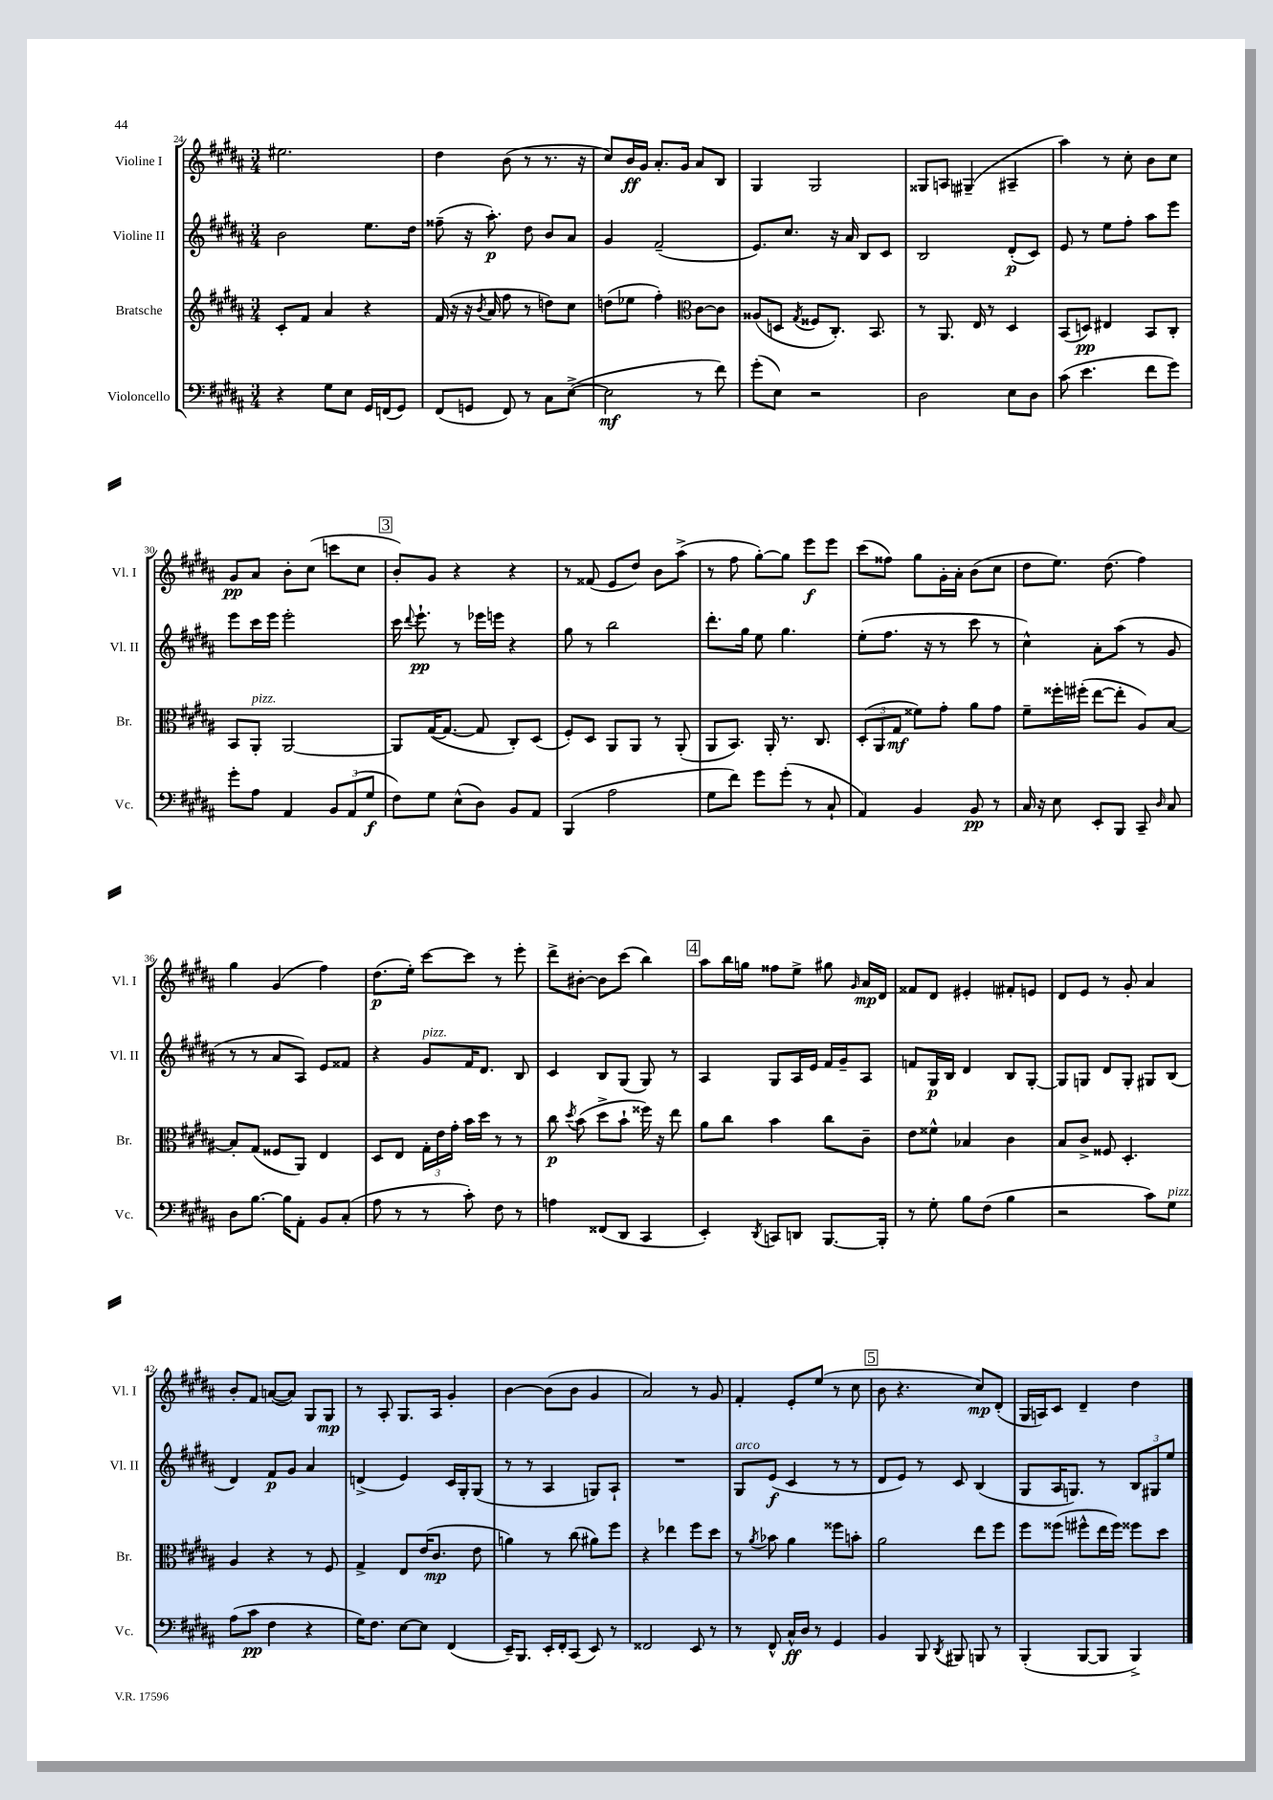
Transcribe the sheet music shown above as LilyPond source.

<<
\new StaffGroup <<
\new Staff = "s0" \with { instrumentName = "Violine I" shortInstrumentName = "Vl. I" } {
    \clef treble \key b \major \numericTimeSignature \time 3/4
    \autoBeamOff eis''2. |
    dis''4 b'8( r8 r8. r16 |
    cis''8[) b'16\ff gis'16] ais'8.[-. gis'16] ais'8[ b8] |
    gis4 gis2 |
    gisis8[ a8] gis4--( ais4-- |
    ais''4) r8 cis''8-. b'8[ cis''8] |
    gis'8[\pp ais'8] b'8[-. cis''8]( c'''8[ cis''8] |
    \mark \markup { \box "3" } b'8[-.) gis'8] r4 r4 |
    r8 fisis'8( e'8[ dis''8]) b'8[ ais''8]->( |
    r8 fis''8 gis''8[~-.) gis''8] e'''8[\f e'''8] |
    cis'''8[( fisis''8]) gis''8[ gis'16-. ais'16]-. b'8[( cis''8] |
    dis''8[ e''8.]) dis''8.( fis''4) |
    gis''4 gis'4( fis''4) |
    dis''8.[\p( e''16]-.) cis'''8[~ cis'''8] r8 e'''8-. |
    dis'''8[-> bis'8]~-. bis'8[ cis'''8]( b''4) |
    \mark \markup { \box "4" } ais''8[ b''16 g''16] fisis''8[ e''8]-> gis''8 \grace { gis'16 } ais'16[\mp dis'16] |
    fisis'8[ dis'8] eis'4-. fis'8[-. e'8] |
    dis'8[ e'8] r8 gis'8-. ais'4 |
    b'8[-. fis'8] a'8[~( a'8]) gis8[ gis8]\mp |
    r8 ais8-. gis8.[ ais16] gis'4-. |
    b'4~ b'8[( b'8] gis'4 |
    ais'2) r8 gis'8 |
    fis'4-. e'8[-. e''8]( r8 cis''8 |
    \mark \markup { \box "5" } b'8 r4. cis''8[\mp) dis'8]-.( |
    gis16[ a16) cis'8] dis'4-- dis''4 \bar "|." |
}
\new Staff = "s1" \with { instrumentName = "Violine II" shortInstrumentName = "Vl. II" } {
    \clef treble \key b \major \numericTimeSignature \time 3/4
    \autoBeamOff b'2 e''8.[ dis''16] |
    fisis''8--( r16 ais''8.-.\p) dis''8 b'8[ ais'8] |
    gis'4 fis'2--( |
    e'8.[) cis''8.] r16 ais'16 b8[ cis'8] |
    b2 dis'8[-.\p( cis'8]) |
    e'8 r8 e''8[ fis''8]-. ais''8[ e'''8] |
    e'''8[ cis'''16 e'''16] e'''2-. |
    \mark \markup { \box "3" } cis'''16 \appoggiatura { dis'''8 } e'''8.-!\pp r8 ees'''16[ e'''16] r4 |
    gis''8 r8 b''2 |
    dis'''8.[-. gis''16] e''8 gis''4. |
    e''8[-.( fis''8.] r16 r8 cis'''8 r8 |
    cis''4-^) ais'8[-. ais''8]( r8 gis'8 |
    r8 r8 ais'8[ ais8]) e'8[ fisis'8] |
    r4 gis'8[^\markup { \italic "pizz." } fis'16 dis'8.] b8 |
    cis'4 b8[ gis8]( gis8) r8 |
    \mark \markup { \box "4" } ais4 gis8[ ais16 e'16] fis'16[ gis'16-- ais8] |
    f'8[ gis16\p b16] dis'4 b8[ gis8]~-. |
    gis8[ g8] dis'8[ g8]-. gis8[ b8]( |
    dis'4) fis'8[\p gis'8] ais'4 |
    d'4->( e'4) cis'16[ gis16-. gis8]( |
    r8 r8 ais4 g8[) ais8]-! |
    R2. |
    gis8[^\markup { \italic "arco" } e'8]\f( cis'4 r8 r8 |
    \mark \markup { \box "5" } dis'8[ e'8]) r8 cis'8 b4( |
    gis8[ ais16 g8.]) r8 \tuplet 3/2 { b8[ gis8 e''8] } \bar "|." |
}
\new Staff = "s2" \with { instrumentName = "Bratsche" shortInstrumentName = "Br." } {
    \clef treble \key b \major \numericTimeSignature \time 3/4
    \autoBeamOff cis'8[-. fis'8] ais'4 r4 |
    fis'16( r16 r16 \acciaccatura { b'8 } ais'16 fis''8 r8 d''8[) cis''8] |
    d''8[( ees''8] fis''4-.) \clef alto cis'8[~ cis'8] |
    aisis8[( d8] \acciaccatura { gis8 } fisis8[ cis8.]-.) b,8. |
    r8 ais,8. e16 r8 dis4 |
    b,8[( d8]\pp) eis4 b,8[ cis8]-. |
    b,8[ ais,8]-.^\markup { \italic "pizz." } ais,2~ |
    \mark \markup { \box "3" } ais,8[ gis16~( gis8.]~ gis8 cis8[-.) dis8]( |
    fis8[-.) dis8] ais,8[ ais,8] r8 ais,8-.( |
    ais,8[ b,8.]) ais,16-. r8. cis8. |
    \tuplet 3/2 { dis8[-.( ais,8 gis8]\mf } fisis'8[) gis'8]-. ais'8[ gis'8] |
    fis'8[-- fisis''16-. fis''16]-.( e''8[~ e''8]-. ais8[) b8]~ |
    b8[-. gis8]( fisis8[ ais,8]) e4 |
    dis8[ e8] \tuplet 3/2 { gis16[-. e'16 gis'16]-. } b'16[ dis''16] r8 r8 |
    cis''8\p \acciaccatura { dis''8 } b'8( dis''8[-> b'8]-! fisis''16) r16 e''8 |
    \mark \markup { \box "4" } ais'8[ cis''8] b'4 cis''8[ cis'8]-- |
    e'8[ fisis'8]-^ bes4 cis'4 |
    b8[ cis'8]-> fisis8 dis4.-. |
    ais4 r4 r8 fis8 |
    gis4-> e8[ e'16( cis'8.]\mp e'8 |
    a'4) r8 cis''8( ais'8[) fis''8] |
    r4 ees''4 fis''8[ dis''8] |
    r8 \acciaccatura { ais'8 } bes'8 ais'4 fisis''8[ b'8]-. |
    \mark \markup { \box "5" } ais'2 e''8[ fis''8] |
    fis''8[ fisis''8]( fis''8[-^ e''16 fis''16]) fisis''8[ dis''8] \bar "|." |
}
\new Staff = "s3" \with { instrumentName = "Violoncello" shortInstrumentName = "Vc." } {
    \clef bass \key b \major \numericTimeSignature \time 3/4
    \autoBeamOff r4 gis8[ e8] gis,16[ f,16( gis,8]) |
    fis,8[( g,8] fis,8) r8 cis8[ e8]~->( |
    e2\mf r8 fis'8) |
    gis'8[-.( e8]) r2 |
    dis2 e8[ dis8] |
    cis'8( e'4. fis'8[ gis'8]) |
    gis'8[-. ais8] ais,4 \tuplet 3/2 { b,8[ ais,8( gis8]\f } |
    \mark \markup { \box "3" } fis8[) gis8] e8[-^( dis8]) b,8[ ais,8] |
    b,,4( ais2 |
    gis8[ fis'8]) gis'8[ gis'8]-.( r8 cis8-! |
    ais,4) b,4 b,8\pp r8 |
    cis16 r16 e8 e,8[-. b,,8] cis,8-- \grace { dis16 } cis8 |
    dis8[ b8.]~ b16[ ais,8]-. b,8[ cis8]-.( |
    ais8 r8 r8 cis'8-.) fis8 r8 |
    a4 fisis,8[( dis,8] cis,4 |
    \mark \markup { \box "4" } e,4-.) \acciaccatura { dis,8 } c,8[ d,8] b,,8.[~ b,,16]-. |
    r8 gis8-. b8[ fis8]( b4 |
    r2 cis'8[) gis8]^\markup { \italic "pizz." } |
    ais8[( cis'8]\pp fis4 r4 |
    gis16[) fis8.] e8[~ e8] fis,4( |
    e,16[--) b,,8.] e,16[-. fis,16-. cis,8]( e,8) r8 |
    fisis,2 e,8 r8 |
    r8 fis,8-^ cis16[-^\ff dis16] r8 gis,4 |
    \mark \markup { \box "5" } b,4 b,,8 \acciaccatura { dis,8 } bis,,8 b,,8 r8 |
    b,,4-.( b,,8[~ b,,8] b,,4->) \bar "|." |
}
>>
>>
\layout { \context { \Score currentBarNumber = #24 } }
